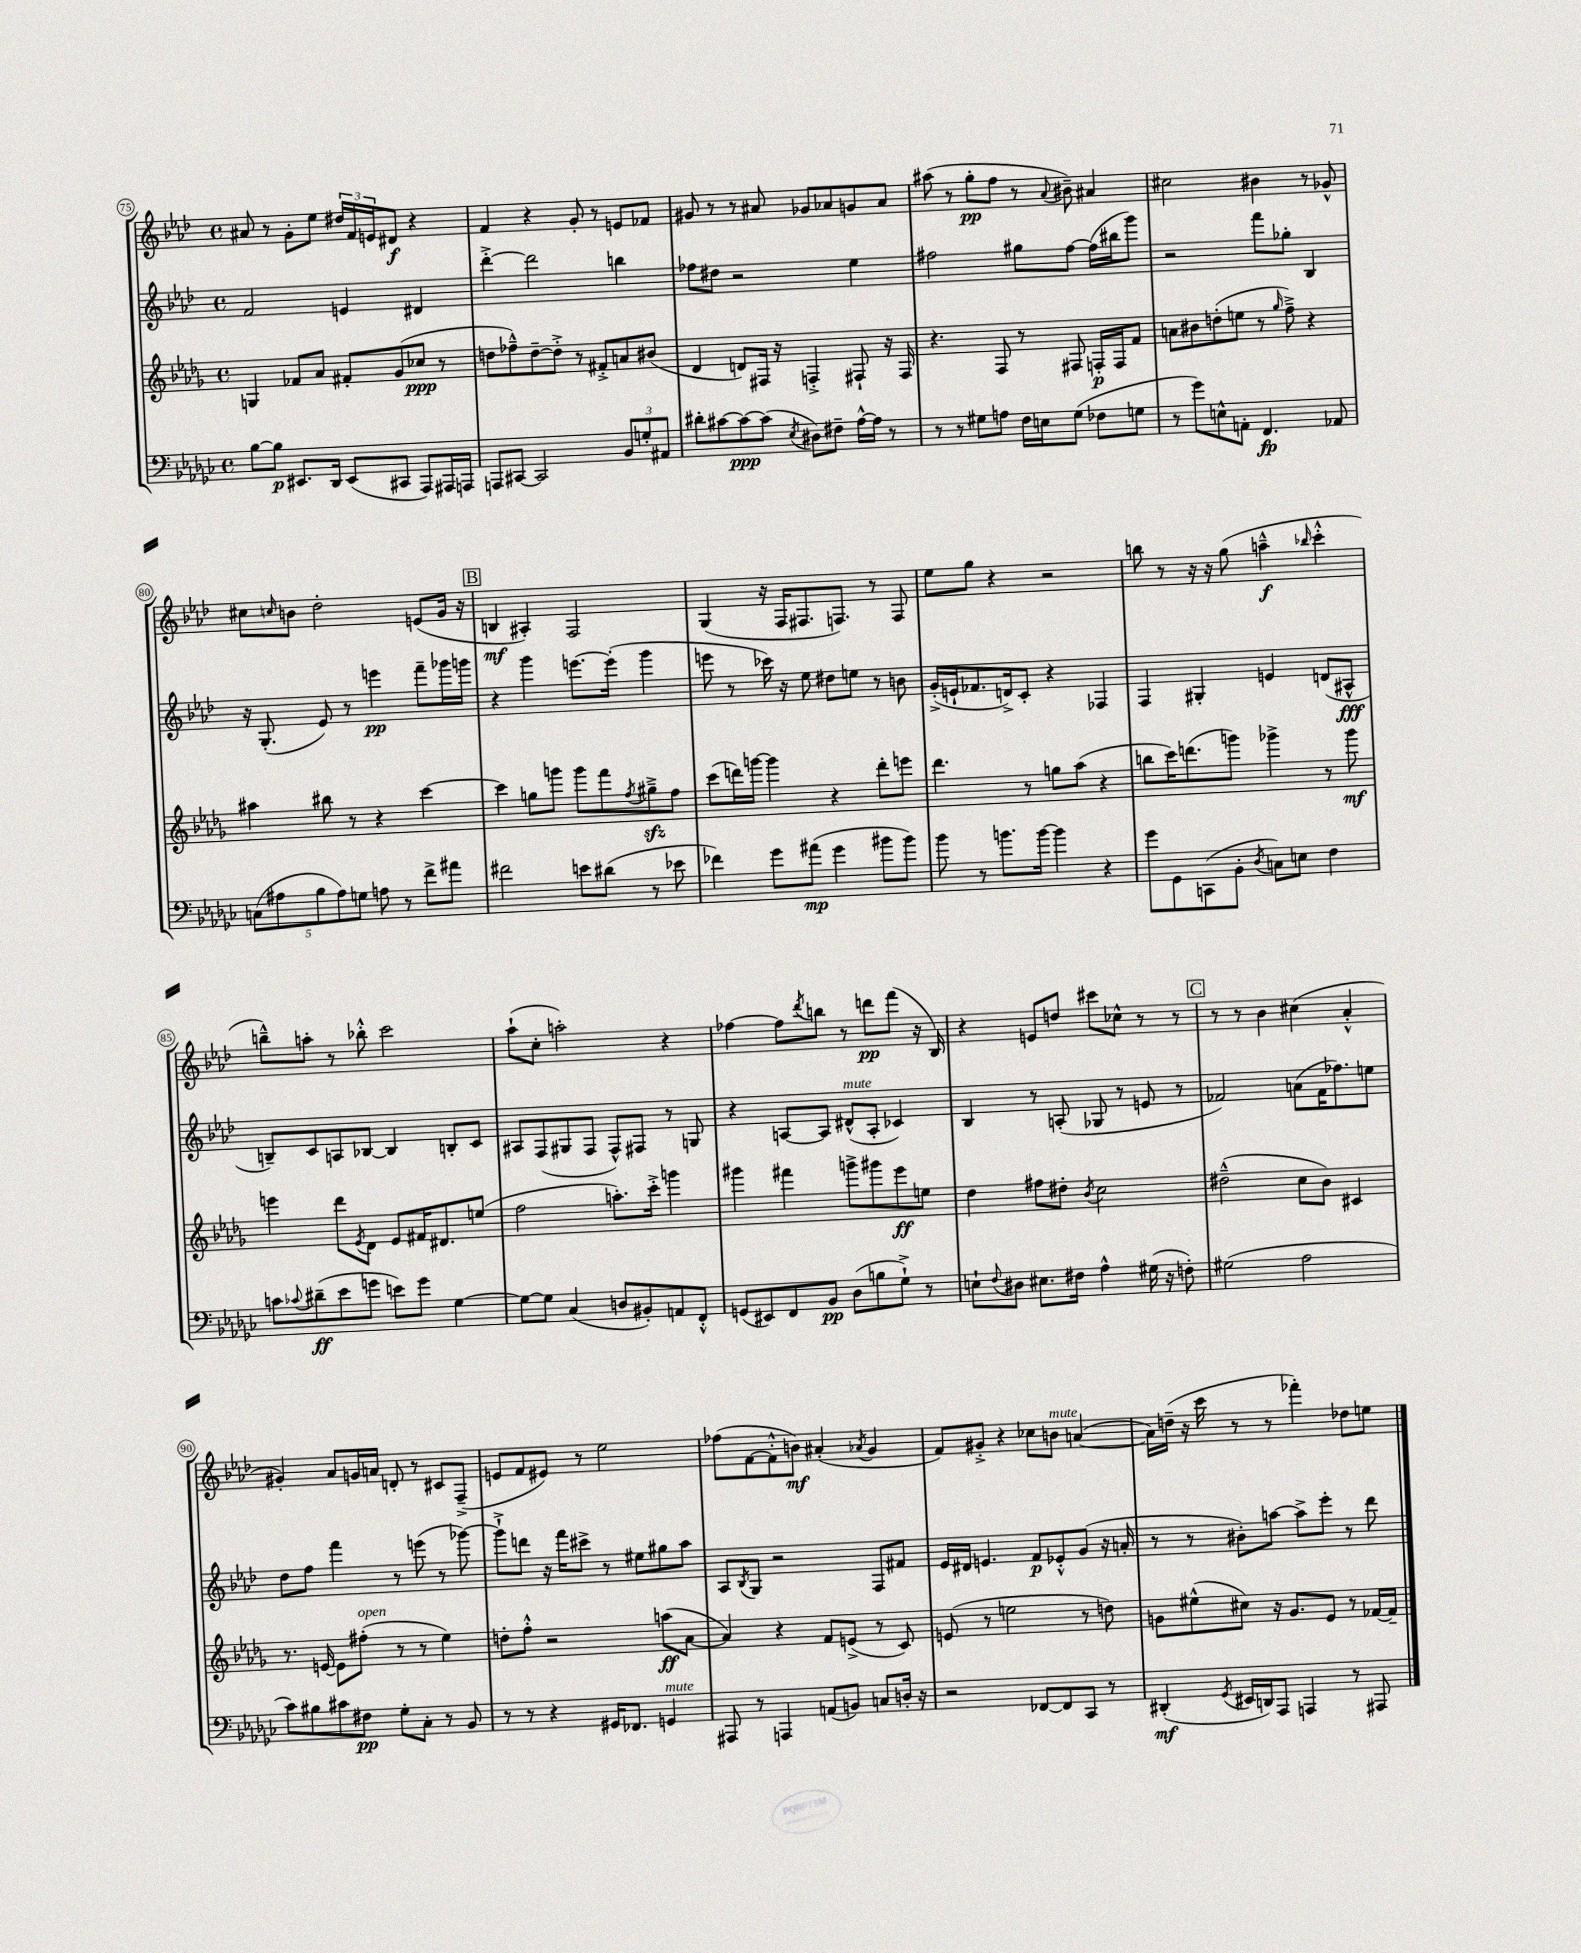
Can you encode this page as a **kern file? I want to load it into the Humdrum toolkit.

**kern	**kern	**kern	**kern
*staff4	*staff3	*staff2	*staff1
*clefF4	*clefG2	*clefG2	*clefG2
*k[b-e-a-d-g-c-]	*k[b-e-a-d-g-]	*k[b-e-a-d-]	*k[b-e-a-d-]
*M4/4	*M4/4	*M4/4	*M4/4
*met(c)	*met(c)	*met(c)	*met(c)
[8B-	4G	2f	8a#
8B-]	.	.	8r
8.EE#	8f-	.	8g'
.	8a-	.	8ee-
16DD-	.	.	.
(8EE#	8f#'	4e	24dd#
.	.	.	24f
.	.	.	24e
8CC#	(8g-	.	8d#
8AAA-)	8cc-	4d#	4r
16AAA#	8r	.	.
16AAA	.	.	.
=	=	=	=
8AAA	8dd	[4ddd-'^	4f
[8CC#	8ff-~^^)	.	.
2CC#]	[8dd~	2ddd-]	4r
.	8dd'^]	.	.
.	8r	.	8g'
.	8f#'^	.	8r
12BB-	8a	4bb	8e
12G'	.	.	.
.	(8b#	.	8f-
12AA#	.	.	.
=	=	=	=
8d#'	4d-	8ff-	8g#
[8c#	.	8dd#	8r
8c#_	8d)	2r	8r
(8c#]	16F#	.	8a#
.	16r	.	.
8qE-	.	.	.
8D#)	4F'^	.	8g-
8F#~	.	.	8a-
[16A-^^	8F#`	4ee-	8g
16A-]	.	.	.
8r	16r	.	8a-
.	16F#	.	.
=	=	=	=
8r	4.r	2ff#	(8aa#
8r	.	.	8r
8G#	.	.	8gg'
8A	8F	.	8ff
16F	8r	8gg#	8r
16E	.	.	.
.	.	.	8qqa-
(8G#	8F#	[8ff#	8b#~)
8F-	16F'	(16ff#]	4a#
.	16F	16bb#	.
8G	8f	8ggg)	.
=	=	=	=
8r	8a	2r	2cc#
8g-)	8b#	.	.
8E^^	(8dd'	.	.
8AA'	8ee	.	.
4.FF	8r	8fff	4b#
.	16qqgg-	.	.
.	8ff~^)	8gg-'	.
.	4r	4B-	8r
8AA-	.	.	8g-^^
=	=	=	=
(10C	4aa#	16r	8cc#
.	.	(8.G'	.
10A#	.	.	.
.	.	.	16qqcc
.	.	.	8b
10B-	.	.	.
.	8bb#	8e-)	2dd-'
10A#)	.	.	.
.	8r	8r	.
10G	.	.	.
8A	4r	4eee	.
8r	.	.	.
8f^	[4ccc	8fff~	(8e
8a#	.	16ggg-	16g
.	.	16ggg	16r
=	=	=	=
2f#	4ccc]	4r	4B
.	8gg	4ggg	4A#')
.	8ggg	.	.
8e	8ggg	[8.eee	2F
(8d#	8fff	.	.
.	.	(16eee']	.
.	8qff	.	.
8r	8gg#~^	4ggg	.
8e-	8ff	.	.
=	=	=	=
4f-)	(8ccc	8eee	(4G
.	16ddd)	8r	.
.	[16ggg	.	.
8g-	4ggg]	16ccc-)	16r
.	.	16r	16F
(8a#	.	8ee-	8.F#
4g-	4r	8dd#	.
.	.	.	8.F)
.	.	8ee	.
8b#	8ddd'	8r	8r
8b#)	8eee	8b	8F
=	=	=	=
8b-	4.ddd-	(16g'^	8ee-
.	.	16e`	.
8r	.	8.f-	8gg
8.b	.	.	4r
.	.	16d^)	.
.	8r	8c'	.
[16b	.	.	.
4b]	8gg	4r	2r
.	(8aa-	.	.
4r	4r	4F-	.
=	=	=	=
8g-	8bb	4F	8bb
8GG-	16ccc)	.	8r
.	(8.ddd	.	.
(8CC	.	4G#'	16r
.	.	.	16r
8BB-'	8ggg)	.	(8gg
8qD-	.	.	.
8C)	4ggg-^	4e	4aa~^^
8E	.	.	.
.	.	.	16qqbb-
4F	8r	(8d	4ccc'^^
.	8ggg-	8A#^^	.
=	=	=	=
8c	4eee	8B~)	8bb~^^)
8qqc-	.	.	.
(8d#~	.	8c	8aa'
8e-	8ddd-	8A	8r
.	8qe-	.	.
8g	8d-	[8B-	8bb-'^^
8e)	8e-	4B-]	2ccc
8g	16f#	.	.
.	8.d#	.	.
[4G-	.	8B'	.
.	(8ee	8c	.
=	=	=	=
8G-_	2ff	8A#	(8aa-`
8G-]	.	(8F	8cc'
(4C-	.	8G#	2aa')
.	.	8F	.
8D	8.aa')	8F^^)	.
8BB#')	.	8F#	.
.	16ccc'^	.	.
8AA	4ggg	8r	4r
8FF'^^	.	8G	.
=	=	=	=
(8GG	4ggg#	4r	[4ff-
8EE#)	.	.	.
8FF	4fff#	[8A	8ff-]
.	.	.	8qddd-
8BB-	.	8A]	8bb
(8D-	8ggg^	(8d#^^	8r
8B	8ggg#	8A'	8ddd
8G-`^)	8eee-	4c-)	(8fff
8r	8ee	.	16r
.	.	.	16B-)
=	=	=	=
8E`	4dd-	4B-	4r
8qqF	.	.	.
8D#	.	.	.
8.E#	8ff#	8r	8e
.	8dd#'	(8A'	8dd
16F#	.	.	.
.	8qb-	.	.
4A-^^	2cc	8G-	8ccc#
.	.	8r	8cc-^^
(16G#	.	8e	8r
16r	.	.	.
8F')	.	8r	8r
=	=	=	=
(2G#	(2dd#~^^	2f-)	8r
.	.	.	8r
.	.	.	4b-
2A-	8cc	(8a	(4cc#
.	8b-)	16f-	.
.	.	8.ff-)	.
.	4c#	.	4a-'^^
.	.	8ee	.
=	=	=	=
8c-)	8.r	8dd-	4g#')
8B#	.	8ff	.
.	[16e	.	.
8c#	8e]	4fff	8a-
8F#	(8ff#'	.	16g
.	.	.	16a
8G-'	8r	8r	8d'
8C-'	8r	(8eee	8r
8r	4ee-)	8r	8c#
8BB-	.	[8ggg-)	(8F~^
=	=	=	=
8r	8dd'	8ggg-`^]	8e
8r	8ff'^^	8ddd	8f
4r	2r	16r	8e#)
.	.	16fff	.
.	.	8ccc#^	8r
16GG#	.	8r	2ee-
8.FF-	.	.	.
.	.	8ee#	.
4GG	(8aa	8gg#	.
.	[8a-	8aa-	.
=	=	=	=
8AAA#	4a-])	8A-	(8ff-
.	.	8qB-	.
8r	.	8G	[8f
4AAA	4r	2r	8f'^^]
.	.	.	8b)
(8AA	8f	.	(4a#'
8BB)	(8e^	.	.
.	.	.	8qa-
8C	8r	8F	4g
16D'	8c)	8f#	.
16r	.	.	.
=	=	=	=
2r	(8e	16e-	8f)
.	.	16d#	.
.	8r	4.e	8g#'^
.	2ee	.	4r
[8FF-	.	8f	8cc-
8FF-]	.	8e-'^^	8b
8CC-	8r	(8g	([4a
8r	8dd)	16r	.
.	.	16a'	.
=	=	=	=
(4DD#'	8g	8r	16a])
.	.	.	(16dd~
.	(8ee#^^	8r	16r
.	.	.	16ccc
8qGG-	.	.	.
16EE#	8cc#)	8b#')	8r
16DD)	.	.	.
8AAA-	16r	[8aa	8r
.	8.g	.	.
4AAA	.	8aa^]	4fff-')
.	8e-	8eee-'	.
8r	8r	8r	8dd-
8AAA#	[16f-	8ddd-	8ee
.	16f-~]	.	.
==	==	==	==
*-	*-	*-	*-
